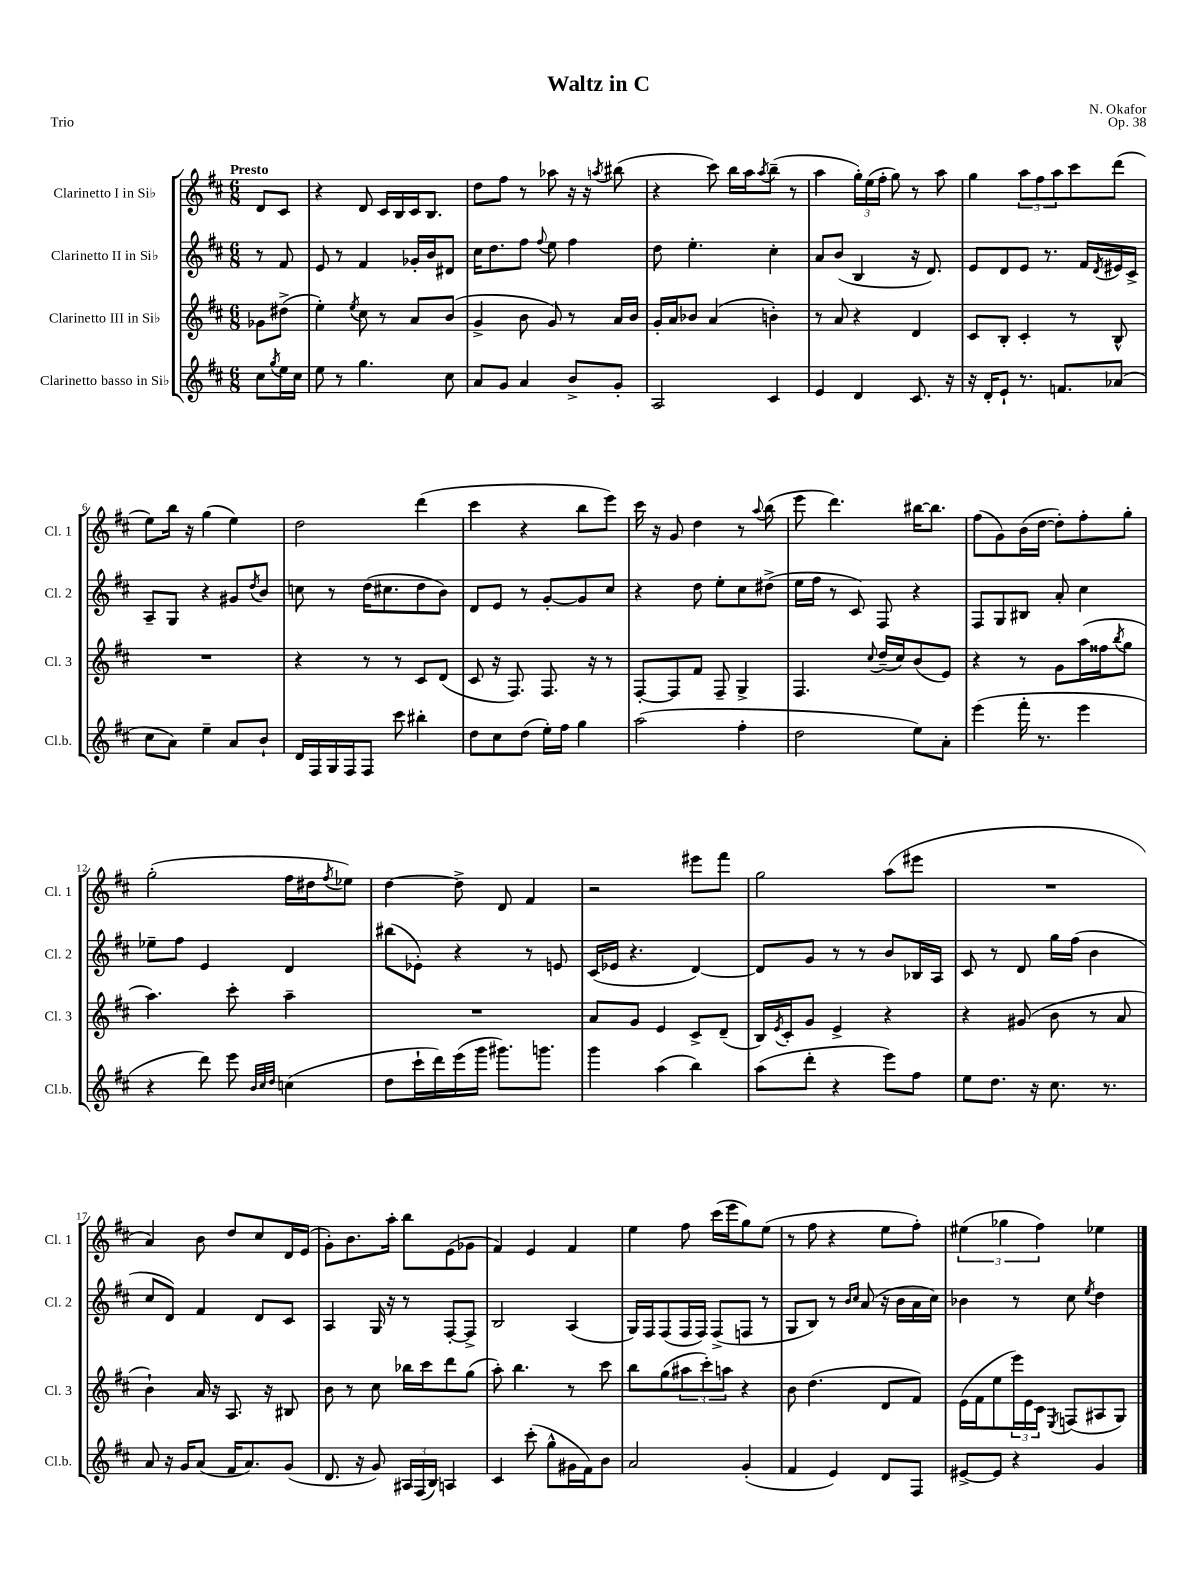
\header { title = "Waltz in C" composer = "N. Okafor" opus = "Op. 38" piece = "Trio" }
<<
\new StaffGroup <<
\new Staff = "s0" \with { instrumentName = "Clarinetto I in Sib" shortInstrumentName = "Cl. 1" } {
    \clef treble \key d \major \numericTimeSignature \time 6/8 \partial 4 \tempo "Presto"
    d'8 cis'8 |
    r4 d'8 cis'16 b16 cis'16 b8. |
    d''8 fis''8 r8 aes''8 r16 r16 \acciaccatura { a''8 } bis''8( |
    r4 cis'''8) b''16 a''16 \acciaccatura { a''8 } b''8--( r8 |
    a''4 \tuplet 3/2 { g''16-.) e''16( fis''16-. } g''8) r8 a''8 |
    g''4 \tuplet 3/2 { a''8 fis''8 a''8 } cis'''8 d'''8( |
    e''8) b''16 r16 g''4( e''4) |
    d''2 d'''4( |
    cis'''4 r4 b''8 e'''8) |
    cis'''16 r16 g'8 d''4 r8 \appoggiatura { a''8 } b''8( |
    e'''8 d'''4.) bis''16~ bis''8. |
    fis''8( g'8) b'16( d''16~ d''8-.) fis''8-. g''8-. |
    g''2-.( fis''16 dis''16 \acciaccatura { fis''8 } ees''8) |
    d''4~ d''8-> d'8 fis'4 |
    r2 eis'''8 fis'''8 |
    g''2 a''8( eis'''8 |
    R2. |
    a'4) b'8 d''8 cis''8 d'16 e'16( |
    g'8-.) b'8. a''16-. b''8 e'8( ges'8 |
    fis'4) e'4 fis'4 |
    e''4 fis''8 cis'''16( e'''16 g''8) e''8( |
    r8 fis''8 r4 e''8 fis''8-.) |
    \tuplet 3/2 { eis''4( ges''4 fis''4) } ees''4 \bar "|." |
}
\new Staff = "s1" \with { instrumentName = "Clarinetto II in Sib" shortInstrumentName = "Cl. 2" } {
    \clef treble \key d \major \numericTimeSignature \time 6/8 \partial 4
    r8 fis'8 |
    e'8 r8 fis'4 ges'16-. b'16 dis'8 |
    cis''16 d''8. fis''8 \appoggiatura { fis''8 } e''8 fis''4 |
    d''8 e''4.-. cis''4-. |
    a'8 b'8( b4 r16 d'8.) |
    e'8 d'8 e'8 r8. fis'16 \acciaccatura { d'8 } eis'16 cis'16-> |
    a8-- g8 r4 gis'8 \acciaccatura { d''8 } b'8 |
    c''8 r8 d''16( cis''8. d''8 b'8) |
    d'8 e'8 r8 g'8~-. g'8 cis''8 |
    r4 d''8 e''8-. cis''8 dis''8->( |
    e''16 fis''16 r8 cis'8) fis8 r4 |
    fis8 g8 bis8 a'8-. cis''4 |
    ees''8-- fis''8 e'4 d'4 |
    bis''8( ees'8-.) r4 r8 e'8 |
    cis'16( ees'16 r4. d'4~) |
    d'8 g'8 r8 r8 b'8 bes16 a16 |
    cis'8 r8 d'8 g''16 fis''16( b'4 |
    cis''8 d'8) fis'4 d'8 cis'8 |
    a4 g16 r16 r8 fis8~-. fis8-> |
    b2 a4( |
    g16) fis16 fis8( fis16 fis16) fis8->( f8 r8 |
    g8 b8) r8 \grace { b'16 cis''16 } a'8( r16 b'16 a'16 cis''16) |
    bes'4 r8 cis''8 \acciaccatura { e''8 } d''4 \bar "|." |
}
\new Staff = "s2" \with { instrumentName = "Clarinetto III in Sib" shortInstrumentName = "Cl. 3" } {
    \clef treble \key d \major \numericTimeSignature \time 6/8 \partial 4
    ges'8 dis''8->( |
    e''4-.) \acciaccatura { e''8 } cis''8 r8 a'8 b'8( |
    g'4-> b'8 g'8) r8 a'16 b'16 |
    g'16-. a'16 bes'8 a'4( b'4-.) |
    r8 a'8 r4 d'4 |
    cis'8 b8-. cis'4-. r8 b8-^ |
    R2. |
    r4 r8 r8 cis'8 d'8( |
    cis'8 r16 fis8.) fis8. r16 r8 |
    fis8~-. fis8 fis'8 fis8-- g4-> |
    fis4. \appoggiatura { cis''8 } d''16--( cis''16) b'8( e'8) |
    r4 r8 g'8 a''16( fisis''16 \acciaccatura { b''8 } g''8 |
    a''4.) cis'''8-. a''4-- |
    R2. |
    a'8 g'8 e'4 cis'8-> d'8--( |
    b16) \acciaccatura { e'8 } cis'16-. g'8 e'4-> r4 |
    r4 gis'8( b'8 r8 a'8 |
    b'4-!) a'16 r16 a8. r16 bis8 |
    b'8 r8 cis''8 bes''16 cis'''16 d'''8 g''8( |
    a''8-.) b''4. r8 cis'''8 |
    b''8 g''8( \tuplet 3/2 { ais''8 cis'''8-.) a''8 } r4 |
    b'8 d''4.( d'8 fis'8) |
    e'16( fis'16 e''8 \tuplet 3/2 { e'''16) e'16 cis'16 } \acciaccatura { e8 } f8( ais8 g8) \bar "|." |
}
\new Staff = "s3" \with { instrumentName = "Clarinetto basso in Sib" shortInstrumentName = "Cl.b." } {
    \clef treble \key d \major \numericTimeSignature \time 6/8 \partial 4
    cis''8 \acciaccatura { g''8 } e''16 cis''16 |
    e''8 r8 g''4. cis''8 |
    a'8 g'8 a'4 b'8-> g'8-. |
    a2 cis'4 |
    e'4 d'4 cis'8. r16 |
    r16 d'16-. e'8-! r8. f'8. aes'8( |
    cis''8 a'8) e''4-- a'8 b'8-! |
    d'16 fis16 g16 fis16 fis8 cis'''8 bis''4-. |
    d''8 cis''8 d''8( e''16-.) fis''16 g''4 |
    a''2( fis''4-. |
    d''2 e''8) a'8-. |
    e'''4( fis'''16-. r8. e'''4 |
    r4 d'''8) e'''8 \grace { b'32 cis''32 d''32 } c''4( |
    d''8 cis'''16-! d'''16) e'''16( g'''16 gis'''8.) g'''8. |
    g'''4 a''4( b''4) |
    a''8( d'''8-. r4 e'''8) fis''8 |
    e''8 d''8. r16 cis''8. r8. |
    a'8 r16 g'16 a'8( fis'16 a'8.) g'8( |
    d'8. r16 g'8) \tuplet 3/2 { ais16 fis16( b16) } a4 |
    cis'4 cis'''8-.( g''8-^ gis'16 fis'16) b'8 |
    a'2 g'4-.( |
    fis'4 e'4) d'8 fis8 |
    eis'8~-> eis'8 r4 g'4 \bar "|." |
}
>>
>>
